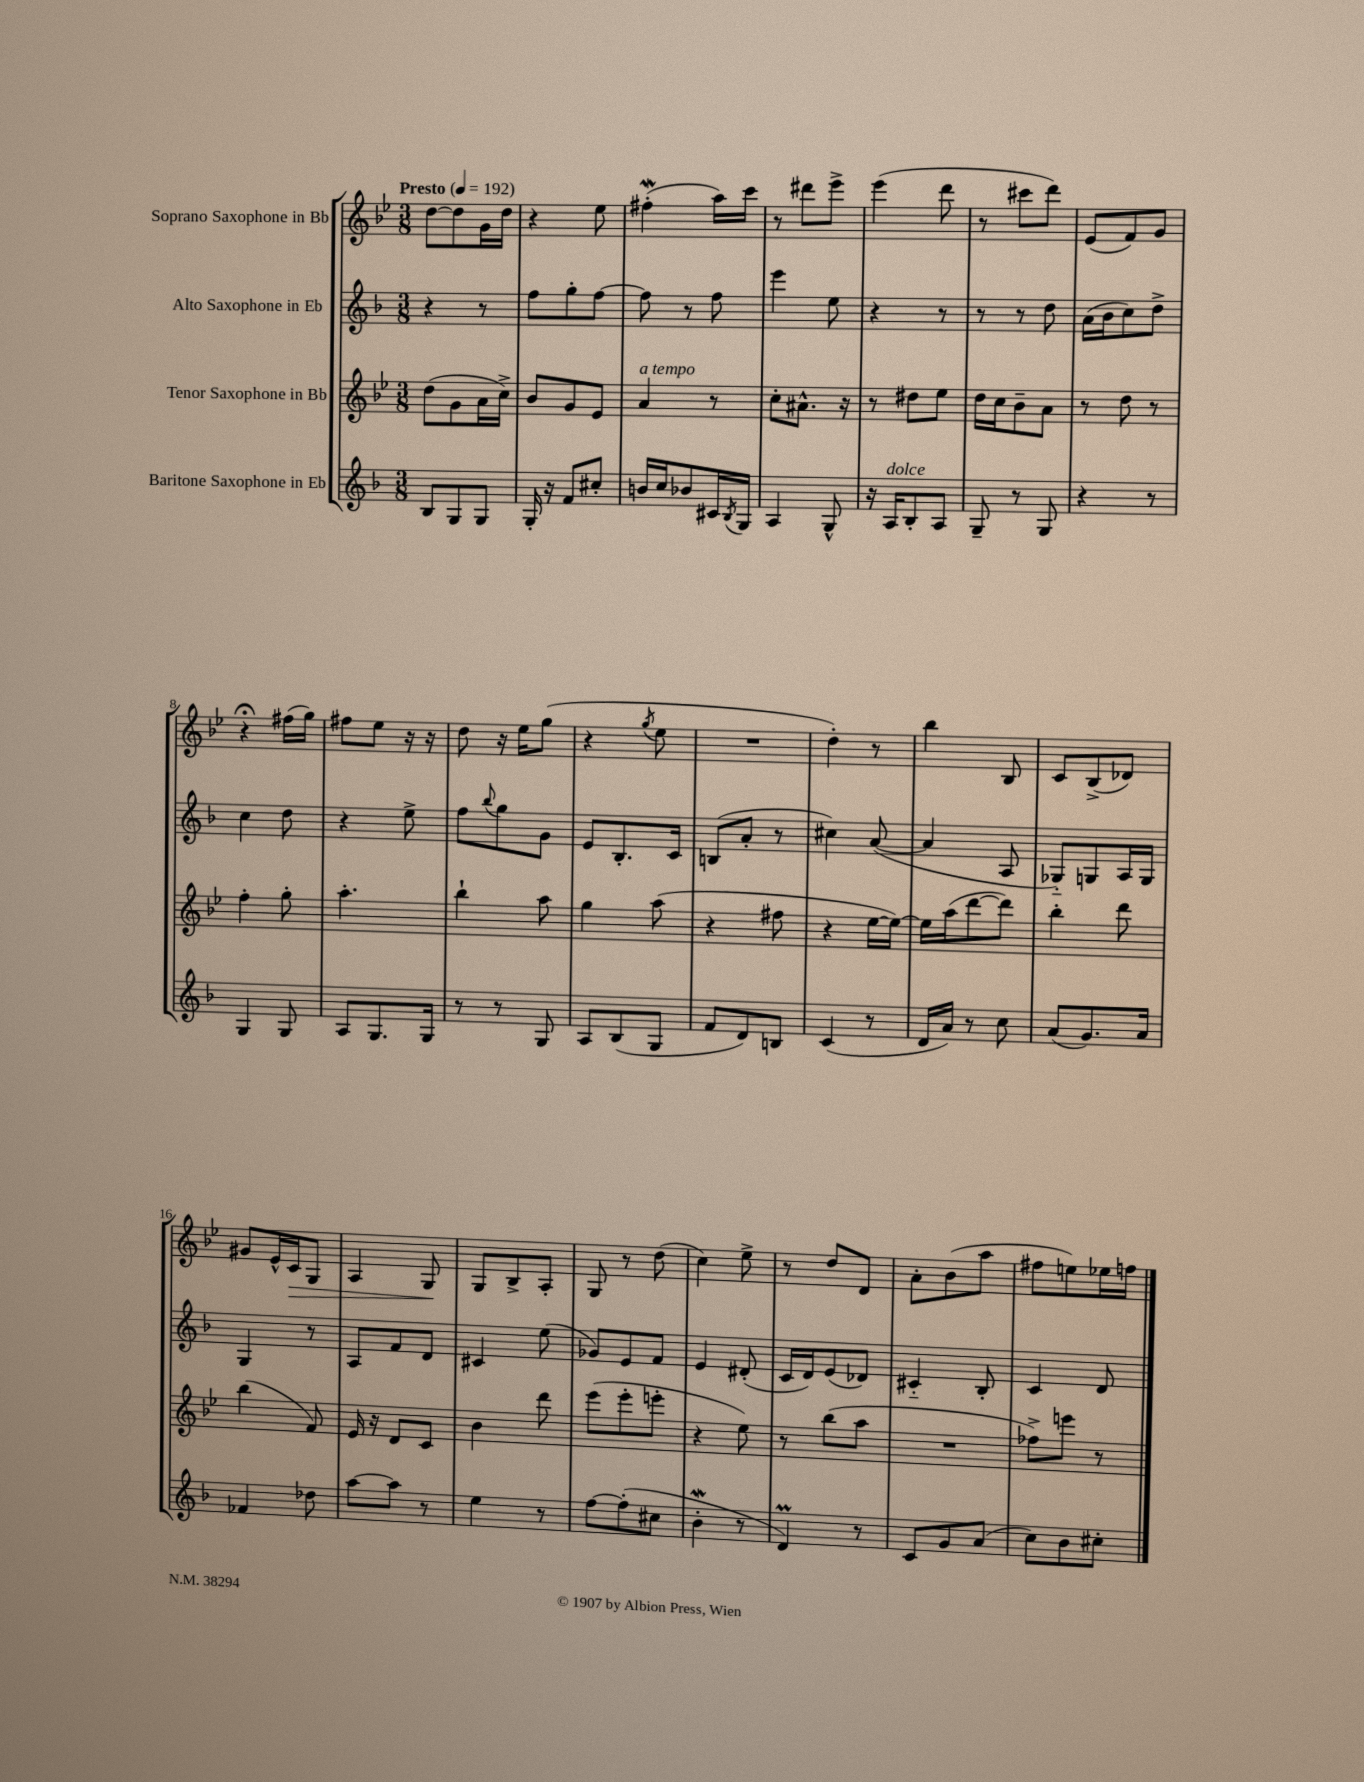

**kern	**kern	**kern	**kern	**dynam
*part4	*part3	*part2	*part1	*part1
*staff4	*staff3	*staff2	*staff1	*staff1
*I"Baritone Saxophone in Eb	*I"Tenor Saxophone in Bb	*I"Alto Saxophone in Eb	*I"Soprano Saxophone in Bb	*
*clefG2	*clefG2	*clefG2	*clefG2	*
*k[b-]	*k[b-e-]	*k[b-]	*k[b-e-]	*
*M3/8	*M3/8	*M3/8	*M3/8	*
*MM192	*MM192	*MM192	*MM192	*
=1	=1	=1	=1	=1
!	!	!	!LO:TX:a:B:t=Presto	!
8B-/L	(8dd\L	4r	[8dd\L	.
8G/	8g\	.	8dd\]	.
8G/J	16a\L	8r	16g\L	.
.	16cc^\JJ)	.	16dd\JJ	.
=2	=2	=2	=2	=2
16G'/	8b-/L	8ff\L	4r	.
16r	.	.	.	.
8f/L	8g/	8gg'\	.	.
8cc#X'/J	8e-/J	[8ff\J	8ee-\	.
=3	=3	=3	=3	=3
!	!LO:TX:a:i:t=a tempo	!	!	!
16bn/LL	4a/	8ff\]	(4ff#XW'\	.
16cc/J	.	.	.	.
8b-X/	.	8r	.	.
16c#X/L	8r	8ff\	16aa\LL)	.
8qB-/	.	.	.	.
16G/JJ	.	.	16ccc\JJ	.
=4	=4	=4	=4	=4
4A/	8cc'\L	4eee\	8r	.
.	8.a#X^^\J	.	8ddd#X\L	.
8G^^/	.	8ee\	8eee-^\J	.
.	16r	.	.	.
=5	=5	=5	=5	=5
16r	8r	4r	(4eee-\	.
!LO:TX:a:i:t=dolce	!	!	!	!
16A/KL	.	.	.	.
8B-'/	8dd#X\L	.	.	.
8A/J	8ee-\J	8r	8ddd\	.
=6	=6	=6	=6	=6
8G~/	16dd\LL	8r	8r	.
.	16cc\J	.	.	.
8r	8b-~\	8r	8ccc#X\L	.
8G/	8a\J	8dd\	8ddd\J)	.
=7	=7	=7	=7	=7
4r	8r	(16a\LL	(8e-/L	.
.	.	16b-\J	.	.
.	8dd\	8cc\)	8f/)	.
8r	8r	8dd^\J	8g/J	.
!!LO:LB:g=z
=8	=8	=8	=8	=8
4G/	4ff'\	4cc\	4r;<	.
8G/	8gg'\	8dd\	(16ff#X\LL	.
.	.	.	16gg\JJ)	.
=9	=9	=9	=9	=9
8A/L	4.aa'\	4r	8ff#X\L	.
8.G/	.	.	8ee-\J	.
.	.	8ee^\	16r	.
16G/Jk	.	.	16r	.
=10	=10	=10	=10	=10
8r	4bb-`\	8ff\L	8dd\	.
.	.	8qqbb-/	.	.
8r	.	8gg\	16r	.
.	.	.	16ee-\KL	.
8G/	8aa\	8g\J	(8gg\J	.
=11	=11	=11	=11	=11
8A/L	4gg\	8e/L	4r	.
(8B-/	.	8.B-'/	.	.
.	.	.	8qgg/	.
8G/J	(8aa\	.	8ee-\	.
.	.	16c/Jk	.	.
=12	=12	=12	=12	=12
8f/L	4r	(8Bn/L	4.r	.
8d/)	.	8a'/J	.	.
8Bn/J	8ff#X\	8r	.	.
=13	=13	=13	=13	=13
(4c/	4r	4cc#X\)	4dd'\)	.
8r	[16ee-\LL	([8a/	8r	.
.	16ee-\JJ_)	.	.	.
=14	=14	=14	=14	=14
16d/LL	16ee-\LL]	4a/]	4bb-\	.
16a/JJ)	(16aa\J	.	.	.
8r	[8ddd\	.	.	.
8cc\	8ddd\J])	8A/	8B-/	.
=15	=15	=15	=15	=15
(8a/L	4bb-'\	8G-X/L)	8c/L	.
8.g/)	.	8Gn/	(8B-^/	.
.	8ddd\	16A/L	8d-X/J)	.
16a/Jk	.	16G/JJ	.	.
!!LO:LB:g=z
=16	=16	=16	=16	=16
4f-X/	(4bb-\	4G/	8g#X/L	.
.	.	.	16e-^^/L	.
!	!	!	!	!LO:HP:b
.	.	.	16c/J	>
8dd-X\	8f/)	8r	8G/J	.
=17	=17	=17	=17	=17
[8aa\L	16e-/	8A/L	4A/	.
.	16r	.	.	.
8aa\J]	8d/L	8f/	.	.
8r	8c/J	8d/J	8G/	.
.	.	.	.	]
=18	=18	=18	=18	=18
4ee\	4b-\	4c#X/	8G/L	.
.	.	.	8B-^/	.
8r	8ddd\	(8ee\	8A'/J	.
=19	=19	=19	=19	=19
[8ff\L	(8eee-\L	8g-X/L)	8G/	.
(8ff'\]	8eee-'\	8e/	8r	.
8cc#X\J	8eeen'\J	8f/J	(8dd\	.
=20	=20	=20	=20	=20
4b-w'\	4r	4e/	4cc\)	.
8r	8ee-\)	(8d#X'/	8ee-^\	.
=21	=21	=21	=21	=21
4dM/)	8r	16c/LL	8r	.
.	.	16d/J)	.	.
.	(8bb-\L	(8e/	8dd/L	.
8r	8aa\J	8d-X/J)	8d/J	.
=22	=22	=22	=22	=22
8c/L	4.r	4c#X/	8a'\L	.
8g/	.	.	(8b-\	.
(8a/J	.	8B-'/	8aa\J	.
=23	=23	=23	=23	=23
8cc\L)	8ff-X^\L)	4c/	8ff#X\L	.
8b-\	8eeen\J	.	8een\)	.
8cc#X'\J	8r	8d/	16ee-X\L	.
.	.	.	16ffn\JJ	.
==	==	==	==	==
*-	*-	*-	*-	*-
